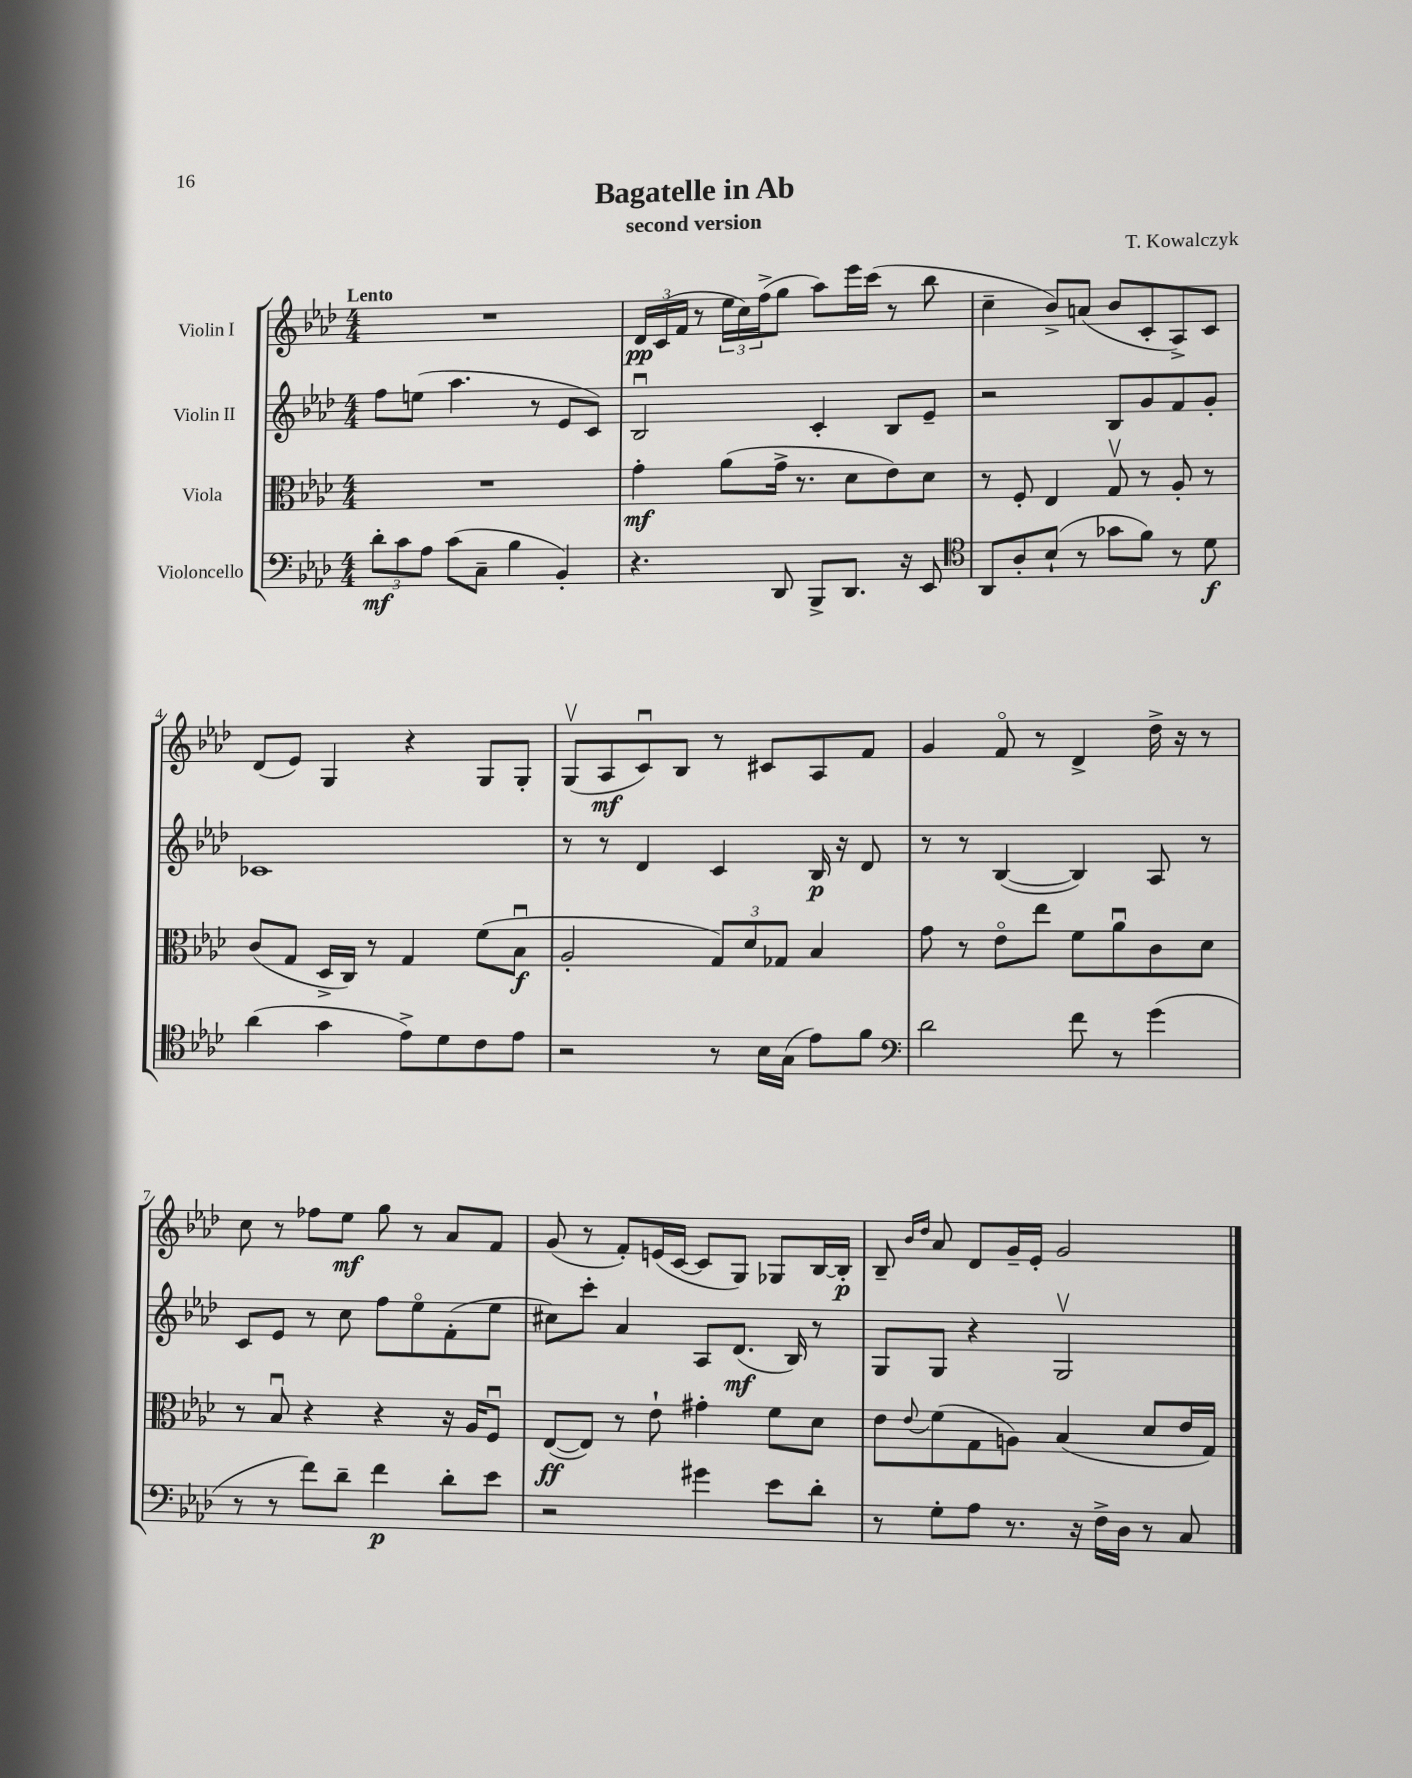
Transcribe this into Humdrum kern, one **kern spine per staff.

**kern	**kern	**kern	**kern
*staff4	*staff3	*staff2	*staff1
*clefF4	*clefC3	*clefG2	*clefG2
*k[b-e-a-d-]	*k[b-e-a-d-]	*k[b-e-a-d-]	*k[b-e-a-d-]
*M4/4	*M4/4	*M4/4	*M4/4
12d-'	1r	8ff	1r
12c	.	.	.
.	.	(8ee	.
12A-	.	.	.
(8c	.	4.aa-	.
8C~	.	.	.
4B-	.	.	.
.	.	8r	.
4BB-')	.	8e-	.
.	.	8c)	.
=	=	=	=
4.r	4g'	2B-u	24d-
.	.	.	(24c
.	.	.	24f
.	.	.	8r
.	(8a-	.	24ee-
.	.	.	24cc)
.	.	.	(24ff^
8DD-	16g^	.	8gg
.	8.r	.	.
8BBB-^	.	4c'	8aa-)
8.DD-	8d-	.	16eee-
.	.	.	(16ccc
.	8e-)	8B-	8r
16r	.	.	.
8EE-	8d-	8e-~	8bb-
=	=	=	=
*clefC4	*	*	*
8AA-	8r	2r	4cc~
8A-'	8F'	.	.
(8B-`	4E-	.	8b-^)
8r	.	.	(8a
8g-	8Gv	8B-	8b-
8f)	8r	8g	8c'
8r	8A-'	8f	8A-^)
8d-	8r	8g'	8c
=	=	=	=
(4a-	(8c	1c-	(8d-
.	8G	.	8e-)
4g	16D-^	.	4G
.	16C)	.	.
.	8r	.	.
8e-^)	4G	.	4r
8d-	.	.	.
8c	(8f	.	8G
8e-	8B-u	.	8G'
=	=	=	=
2r	2A-'	8r	(8Gv
.	.	8r	8A-
.	.	4d-	8cu)
.	.	.	8B-
8r	12G)	4c	8r
.	12d-	.	.
16B-	.	.	8c#
.	12G-	.	.
(16G	.	.	.
8e-)	4B-	16B-	8A-
.	.	16r	.
8f	.	8d-	8f
=	=	=	=
*clefF4	*	*	*
2d-	8g	8r	4g
.	8r	8r	.
.	8e-o	([4B-	8fo
.	8ee-	.	8r
8f	8f	4B-])	4d-^
8r	8a-u	.	.
(4g	8c	8A-	16dd-^
.	.	.	16r
.	8d-	8r	8r
=	=	=	=
8r	8r	8c	8cc
8r	8B-u	8e-	8r
8f)	4r	8r	8ff-
8d-~	.	8cc	8ee-
4f	4r	8ff	8gg
.	.	8ee-o	8r
8d-'	16r	(8f'	8a-
.	16A-	.	.
8e-	8Fu	8ee-	8f
=	=	=	=
2r	([8E-	8cc#)	(8g
.	8E-])	8ccc'	8r
.	8r	4a-	8f')
.	8e-`	.	(16e
.	.	.	[16c
4g#	4g#'	8A-	8c]
.	.	(8.d-	8G)
8e-	8f	.	8G-
.	.	16B-)	.
8d-'	8d-	8r	[16B-
.	.	.	16B-']
=	=	=	=
8r	8e-	8G	8B-~
.	.	.	16qqb-
.	8qqe-	.	16qqdd-
8G'	(8f	8G	8a-
8A-	8G	4r	8d-
8.r	8A)	.	16g~
.	.	.	16e-'
.	(4B-	2Gv	2g
16r	.	.	.
16F^	.	.	.
16D-	.	.	.
8r	8d-	.	.
8C	16e-	.	.
.	16G)	.	.
==	==	==	==
*-	*-	*-	*-
